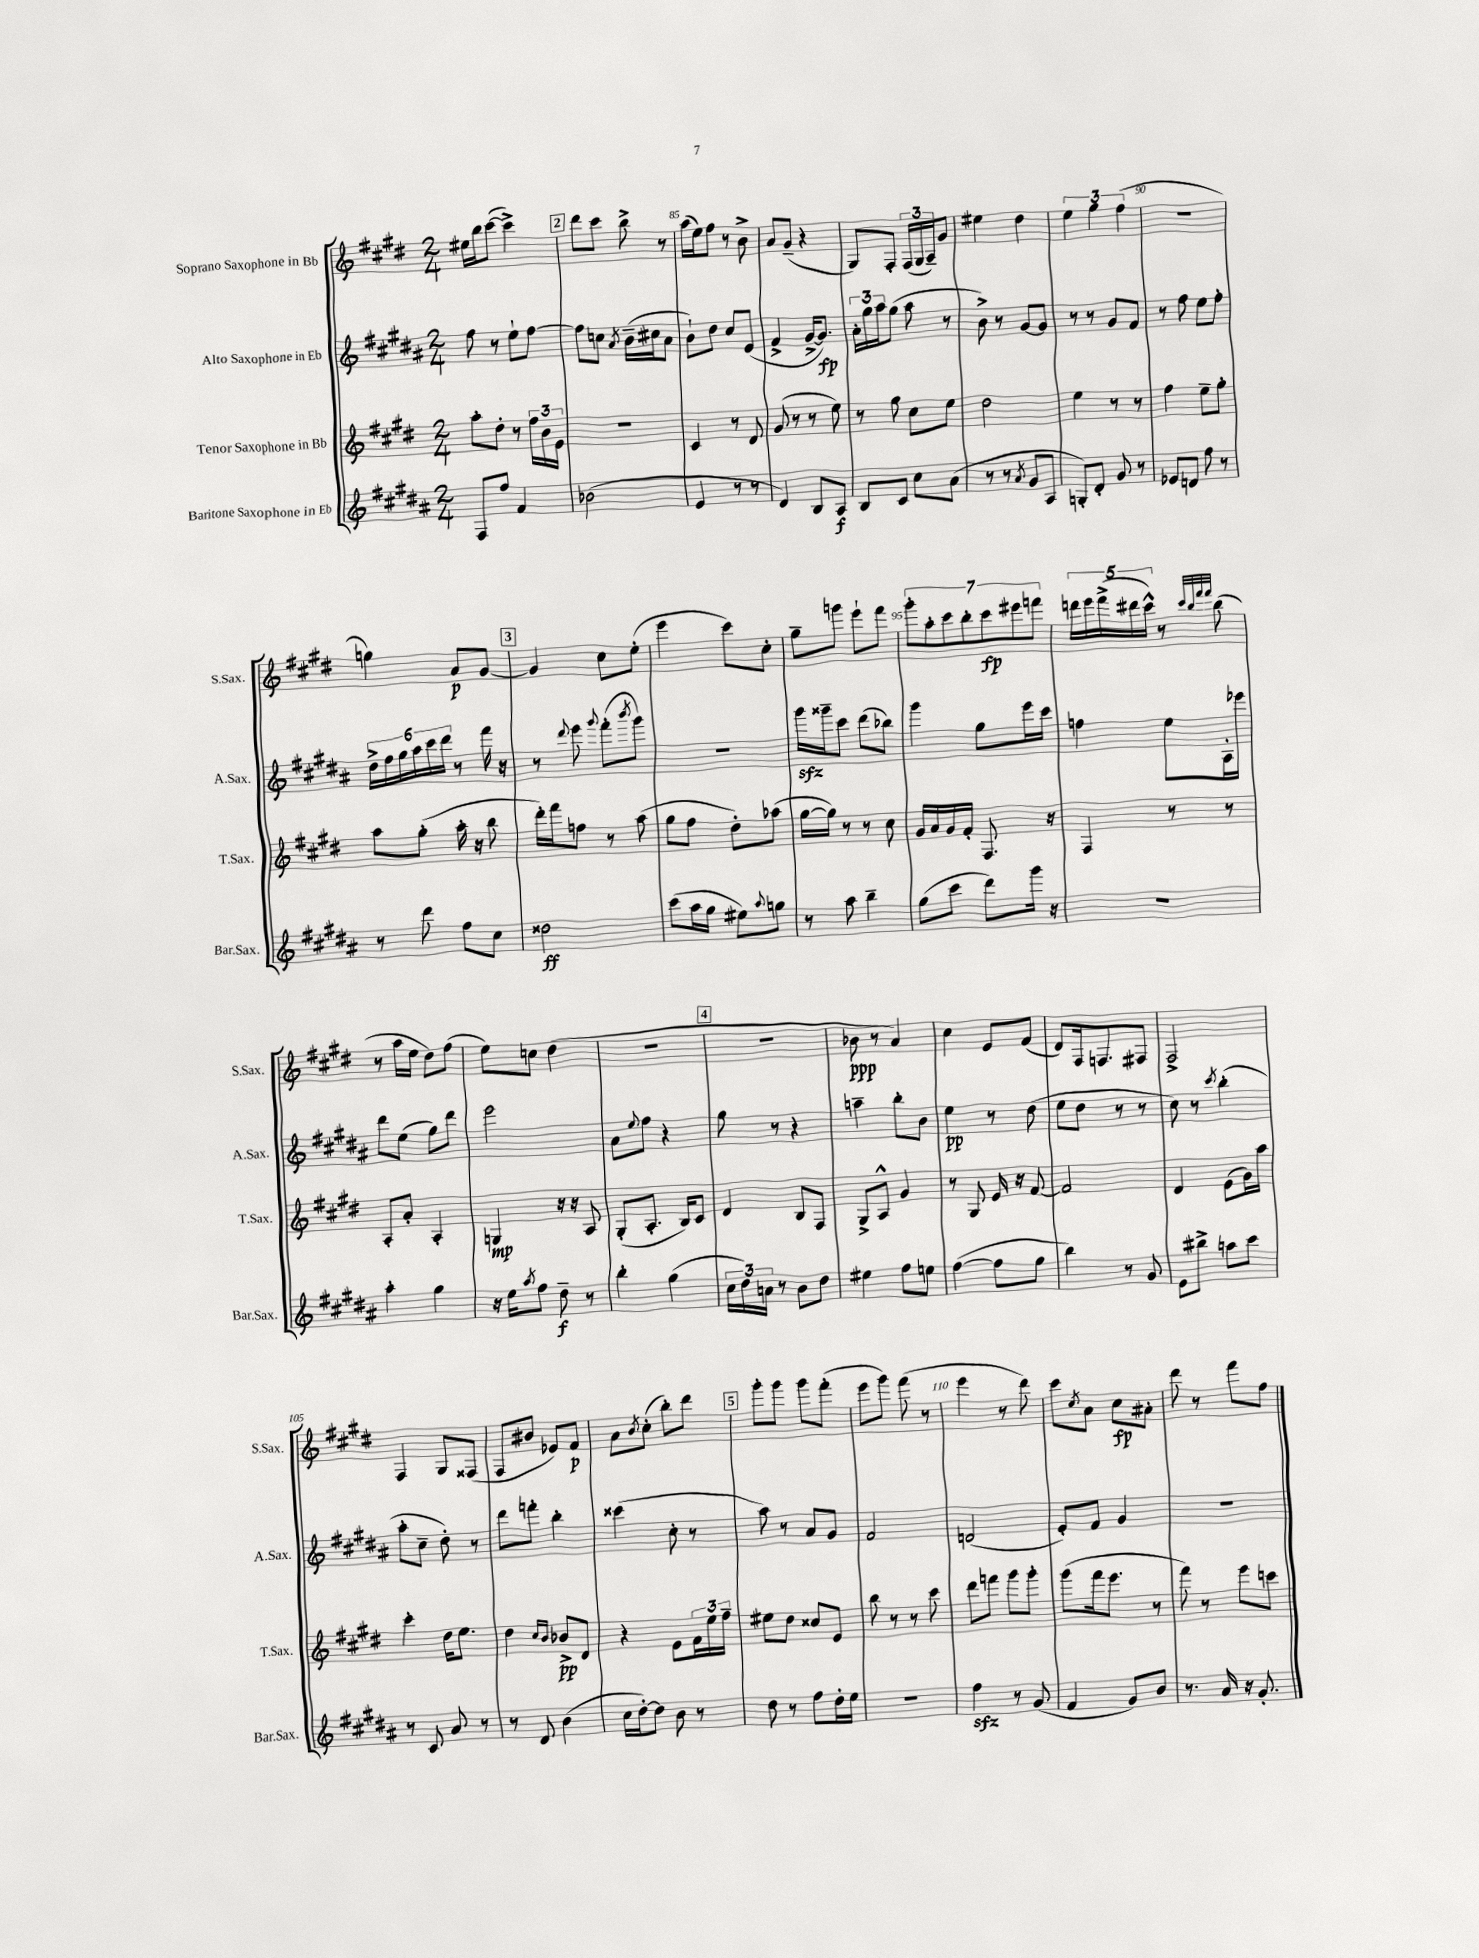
<<
\new StaffGroup <<
\new Staff = "s0" \with { instrumentName = "Soprano Saxophone in Bb" shortInstrumentName = "S.Sax." } {
    \clef treble \key e \major \numericTimeSignature \time 2/4
    eis''16 b''16 cis'''8~( cis'''4->) |
    \mark \markup { \box "2" } dis'''8 cis'''8 b''8-> r8 |
    a''16( e''16) fis''8 r8 b'8-> |
    a'8 gis'8--( r4 |
    gis8) fis8-. \tuplet 3/2 { fis16( gis16 a16--) } gis'8 |
    eis''4 dis''4 |
    \tuplet 3/2 { e''4 gis''4 fis''4( } |
    r2 |
    g''4) a'8\p gis'8~ |
    \mark \markup { \box "3" } gis'4 cis''8 e''8-.( |
    e'''4 cis'''8) cis''8-. |
    gis''8-- g'''8 e'''8-! fis'''8 |
    \tuplet 7/4 { gis'''8-. a''8-. cis'''8 b''8-. cis'''8\fp eis'''8 f'''8 } |
    \tuplet 5/4 { d'''16 e'''16 fis'''16->( dis'''16 cis'''16-^) } r8 \grace { cis'''32 b''32 fis'''32 fis'''32 } b''8( |
    r8 a''16 e''16 dis''8) fis''8( |
    e''8) c''8 dis''4( |
    R2 |
    \mark \markup { \box "4" } r2 |
    bes'8\ppp r8 a'4) |
    cis''4 e'8 fis'8( |
    dis'8) fis16 f8. fis8 |
    fis2-> |
    fis4 gis8 fisis8( |
    fis8 bis'8 ees'8) fis'8\p |
    a'8 \acciaccatura { b'8 } cis''8-.( b''8-.) dis'''8 |
    \mark \markup { \box "5" } gis'''8-. gis'''8 gis'''8 fis'''8-.( |
    e'''8 gis'''8) fis'''8( r8 |
    e'''4 r8 dis'''8) |
    cis'''8 \acciaccatura { cis''8 } a'8 cis''8\fp ais'8-. |
    dis'''8 r8 fis'''8 fis''8 \bar "|." |
}
\new Staff = "s1" \with { instrumentName = "Alto Saxophone in Eb" shortInstrumentName = "A.Sax." } {
    \clef treble \key b \major \numericTimeSignature \time 2/4
    fis''8 r8 e''8-! fis''8~ |
    \mark \markup { \box "2" } fis''8 c''8 \acciaccatura { ais'8 } b'16--( cis''16 ais'8 |
    b'8-!) dis''8 cis''8 e'8( |
    fis'4-> gis'16~-> gis'8.\fp) |
    \tuplet 3/2 { ais'16-. gis''16 ais''16 } gis''8( ais''8 r8 |
    b'8->) r8 gis'8~ gis'8 |
    r8 r8 gis'8 fis'8 |
    r8 fis''8 e''8 fis''8-. |
    \tuplet 6/4 { dis''16-> fis''16 gis''16 ais''16 cis'''16 dis'''16 } r8 fis'''16 r16 |
    \mark \markup { \box "3" } r8 \appoggiatura { dis'''8 } e'''8 \appoggiatura { gis'''8 } fis'''8-.( \acciaccatura { b'''8 } gis'''8) |
    r2 |
    gis'''16\sfz gisis'''16-- cis'''8 dis'''8( bes''8) |
    gis'''4 gis''8 e'''16 cis'''16 |
    f''4 e''8 ais16-. ees'''16 |
    dis'''8 e''8( gis''8) dis'''8 |
    e'''2 |
    ais'8 \appoggiatura { e''8 } fis''8 r4 |
    \mark \markup { \box "4" } gis''8 r8 r4 |
    a''4-- b''8-. b'8 |
    e''4\pp r8 dis''8( |
    e''8 dis''8 r8 r8 |
    cis''8) r8 \acciaccatura { cis'''8 } b''4-.( |
    ais''8-. cis''8-- dis''8-.) r8 |
    dis'''8 f'''8-. b''4-. |
    cisis'''4( cis''8-. r8 |
    \mark \markup { \box "5" } ais''8) r8 ais'8 gis'8 |
    fis'2 |
    d'2( |
    e'8-.) fis'8 gis'4 |
    R2 \bar "|." |
}
\new Staff = "s2" \with { instrumentName = "Tenor Saxophone in Bb" shortInstrumentName = "T.Sax." } {
    \clef treble \key e \major \numericTimeSignature \time 2/4
    a''8-. dis''8-. r8 \tuplet 3/2 { fis''16 b'16 e'16 } |
    \mark \markup { \box "2" } R2 |
    cis'4 r8 dis'8 |
    gis'8( r8 r8 e''8) |
    r8 gis''8 cis''8 e''8 |
    dis''2 |
    e''4 r8 r8 |
    fis''4 e''8-- gis''8-. |
    a''8 gis''8-.( a''16-. r16 b''8 |
    \mark \markup { \box "3" } dis'''16-.) fis'''16 f''8 r8 a''8( |
    gis''8 fis''8 dis''8-.) aes''8( |
    gis''16~ gis''16) r8 r8 cis''8 |
    gis'16 a'16 gis'16 fis'16-. fis8. r16 |
    fis4 r8 r8 |
    a8-. a'8-. a4-. |
    g4\mp r16 r16 a8 |
    gis8-.( a8.-. b16) cis'8 |
    \mark \markup { \box "4" } dis'4 b8 fis8 |
    gis8-> a8-^ gis'4 |
    r8 gis8 e'16 r16 fis'8~ |
    fis'2 |
    dis'4 e'8( gis'16) a''16 |
    cis'''4-. dis''16 e''8. |
    dis''4 \grace { cis''16 b'16 } bes'8->\pp dis'8 |
    r4 e'8 \tuplet 3/2 { fis'16 e''16 fis''16-- } |
    \mark \markup { \box "5" } eis''8 dis''8 cisis''8 e'8 |
    b''8 r8 r8 cis'''8 |
    dis'''8 f'''8 gis'''8 gis'''8-. |
    gis'''8( fis'''16 e'''8. r8 |
    fis'''8) r8 e'''8 c'''8 \bar "|." |
}
\new Staff = "s3" \with { instrumentName = "Baritone Saxophone in Eb" shortInstrumentName = "Bar.Sax." } {
    \clef treble \key b \major \numericTimeSignature \time 2/4
    fis8 fis''8 fis'4 |
    \mark \markup { \box "2" } bes'2( |
    e'4 r8 r8 |
    dis'4) b8 ais8\f |
    b8 cis'8 cis''8 ais'8( |
    r8 r8 \acciaccatura { ais'8 } gis'8 ais8 |
    g8-.) dis'8-. gis'8 r8 |
    ees'8 d'8 fis''8 r8 |
    r8 dis'''8 fis''8 cis''8 |
    \mark \markup { \box "3" } disis''2\ff |
    cis'''8( ais''16 gis''16 eis''8) \appoggiatura { ais''8 } g''8 |
    r8 ais''8 b''4-- |
    gis''8( cis'''8 dis'''8) gis'''16 r16 |
    r2 |
    ais''4-. gis''4 |
    r16 e''16 \acciaccatura { ais''8 } fis''8 dis''8--\f r8 |
    b''4-. gis''4( |
    \mark \markup { \box "4" } \tuplet 3/2 { cis''16 dis''16) a'16 } r8 b'8 dis''8 |
    eis''4 fis''8 e''8 |
    fis''4~( fis''8 gis''8 |
    b''4) r8 gis'8 |
    e'8 bis''8-> a''8 cis'''8 |
    r8 cis'8 ais'8 r8 |
    r8 dis'8 b'4( |
    cis''16 dis''16~-.) dis''8 b'8 r8 |
    \mark \markup { \box "5" } dis''8 r8 fis''8 dis''16-. e''16 |
    r2 |
    fis''4\sfz r8 gis'8( |
    fis'4 gis'8) b'8 |
    r8. ais'16 r16 gis'8.-. \bar "|." |
}
>>
>>
\layout { \context { \Score currentBarNumber = #83 \override BarNumber.break-visibility = ##(#f #t #t) barNumberVisibility = #(every-nth-bar-number-visible 5) } }
